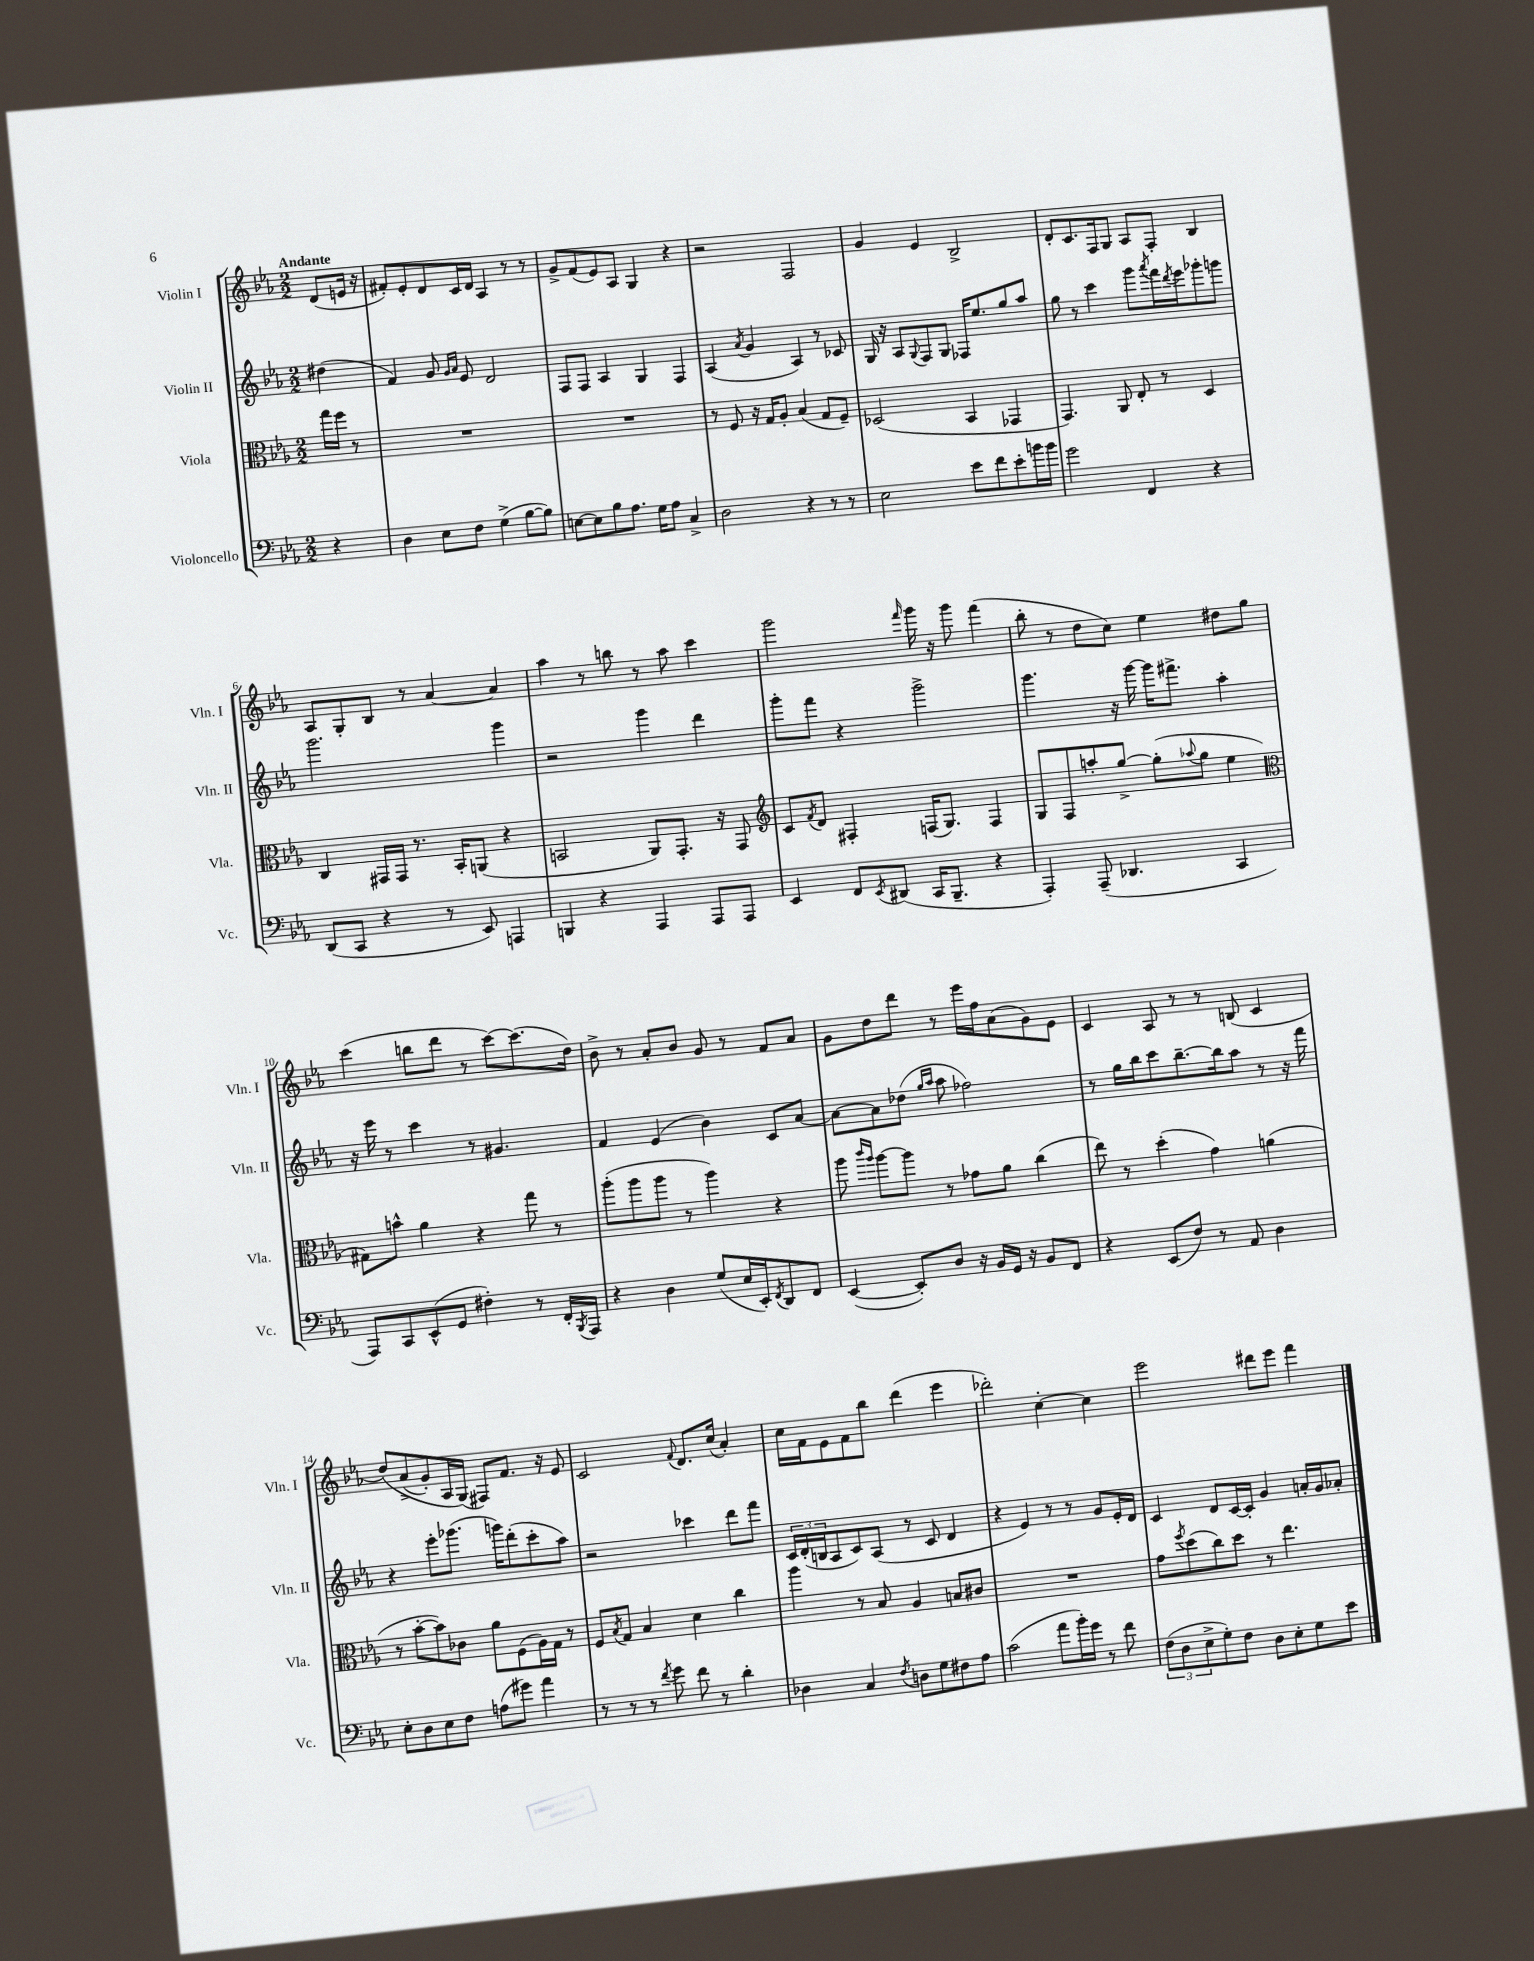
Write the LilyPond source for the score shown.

<<
\new StaffGroup <<
\new Staff = "s0" \with { instrumentName = "Violin I" shortInstrumentName = "Vln. I" } {
    \clef treble \key ees \major \numericTimeSignature \time 2/2 \partial 4 \tempo "Andante"
    d'8( e'16 r16 |
    fis'8-.) ees'8-. d'8 c'16 d'16 aes4 r8 r8 |
    g'8-> f'8( ees'8) aes8 g4 r4 |
    r2 f2 |
    g'4 ees'4 bes2-> |
    d'8-. c'8. f16 g8 aes8 f8-. bes4 |
    aes8 g8-. bes8 r8 aes'4~ aes'4 |
    aes''4 r8 b''8 r8 aes''8 c'''4 |
    g'''2 \grace { f'''16 } g'''16 r16 g'''8 f'''4( |
    bes''8-. r8 d''8 c''8) ees''4 dis''8 g''8 |
    c'''4( b''8 d'''8 r8 c'''8~) c'''8.( d''16) |
    bes'8-> r8 aes'8-. bes'8 g'8 r8 f'8 aes'8 |
    g'8 d''8 d'''8 r8 ees'''16 f''16 aes'8( g'8) ees'8 |
    c'4 aes8 r8 r8 b8( c'4 |
    d''8)\( aes'8->( g'8-.) aes16 g16(\) fis8) f'8. r16 ees'8 |
    c'2 \appoggiatura { f'8 } d'8. c''16( aes'4-.) |
    c''16 f'16 ees'8 f'8 bes''8 d'''4( ees'''4 |
    des'''2-.) c''4~-. c''4 |
    ees'''2 dis'''8 ees'''8 f'''4 \bar "|." |
}
\new Staff = "s1" \with { instrumentName = "Violin II" shortInstrumentName = "Vln. II" } {
    \clef treble \key ees \major \numericTimeSignature \time 2/2 \partial 4
    dis''4( |
    f'4) g'8 \grace { g'16 aes'16 } ees'8 d'2 |
    f8 f8 aes4 g4 f4 |
    aes4( \acciaccatura { aes'8 } g'4 aes4) r8 ces'8 |
    g16 r16 aes8 \appoggiatura { g8 } f8 g8 fes16 ees''8. g''8 aes''8 |
    g''8 r8 c'''4 g'''8 \acciaccatura { aes'''8 } f'''16 \acciaccatura { d'''8 } ees'''16 ges'''8-. g'''8 |
    g'''2. g'''4 |
    r2 g'''4 d'''4 |
    g'''8-. f'''8 r4 g'''2-> |
    g'''4. r16 g'''16~ g'''16 fis'''8.-> aes''4-. |
    r16 ees'''16 r8 c'''4 r8 gis'4. |
    f'4 ees'4( bes'4) c'8 aes'8~ |
    aes'8~ aes'8 des''8( \grace { g''16 aes''16 } aes''8 fes''2) |
    r8 g''16 bes''16 c'''8 bes''8.~-- bes''16 aes''8 r8 r16 f'''16 |
    r4 ees'''8-. ges'''8.( g'''16) d'''8-.( c'''8-. aes''8) |
    r2 ces'''4 d'''8 f'''8 |
    \tuplet 3/2 { c'16 d'16-.( b16 } aes8 c'8) aes8( r8 c'8 d'4 |
    r4 ees'4) r8 r8 g'8 ees'16-. d'16 |
    c'4 d'8 c'16~ c'16-. g'4 a'16-. g'16 aes'8-. \bar "|." |
}
\new Staff = "s2" \with { instrumentName = "Viola" shortInstrumentName = "Vla." } {
    \clef alto \key ees \major \numericTimeSignature \time 2/2 \partial 4
    g''16 f''16 r8 |
    R1 |
    R1 |
    r8 f8 r16 g16 aes8-. bes4( g8 f8--) |
    des2( bes,4 ges,4 |
    g,4.) aes,8 ees8-. r8 d4 |
    c4 gis,16 gis,16 r8. bes,16-. a,8( r4 |
    b,2 aes,8) g,8.-. r16 g,8 |
    \clef treble c'8 \acciaccatura { f'8 } d'8 fis4-. f16( g8.) f4 |
    g8 f8 a''8-. g''8~-> g''8-.( \appoggiatura { aes''8 } g''8 ees''4 |
    \clef alto gis8) b'8-^ aes'4 r4 g''8 r8 |
    aes''8-.( aes''8 aes''8 r8 aes''4) r4 |
    aes''8 \grace { c'''16 aes''16 } aes''8~ aes''8 r8 ges'8 aes'8 c''4( |
    ees''8) r8 d''4-.( g'4) a'4( |
    r8 bes'8~-. bes'8) ces'8 aes'8 f8( aes16) g16 r8 |
    f8 \acciaccatura { bes8 } g8 bes4 d'4 c''4 |
    aes''4 r8 bes8 aes4 b8 cis'8 |
    R1 |
    g'8 \acciaccatura { f''8 } d''8( c''8) d''8 r8 ees''4. \bar "|." |
}
\new Staff = "s3" \with { instrumentName = "Violoncello" shortInstrumentName = "Vc." } {
    \clef bass \key ees \major \numericTimeSignature \time 2/2 \partial 4
    r4 |
    d4 ees8 f8 g4->( bes8~ bes8) |
    e8~ e8 bes8 aes8. g16 aes8 c4-> |
    d2 r4 r8 r8 |
    ees2 ees'8 f'8 ees'8-. b'16 b'16 |
    g'2 f,4 r4 |
    d,8( c,8 r4 r8 ees,8) a,,4 |
    b,,4 r4 aes,,4 aes,,8 aes,,8 |
    ees,4 f,8 \acciaccatura { ees,8 } dis,8( c,16 bes,,8.-- r4 |
    aes,,4-.) aes,,8--( des,4. c,4 |
    aes,,8) c,8 ees,8-^( g,8 fis4-.) r8 f,16-. \acciaccatura { bes,,8 } aes,,16 |
    r4 d4 g8( ees16 ees,16-.) \acciaccatura { f,8 } d,8 f,8 |
    ees,4~( ees,8-.) d8 r16 bes,16 g,16 r16 bes,8 f,8 |
    r4 ees,8( f8) r8 aes,8 d4 |
    ees8-. d8 ees8 f8 a8( gis'8) aes'4 |
    r8 r8 r8 \acciaccatura { f'8 } g'8 f'8 r8 d'4-. |
    des4 c4 \acciaccatura { f8 } d8 g8 fis8 aes8 |
    c'2( aes'8 bes'16-.) g'16 r8 f'8 |
    \tuplet 3/2 { f8( d8 ees8-> } g8-.) f8 d8 ees8-. g8 ees'8 \bar "|." |
}
>>
>>
